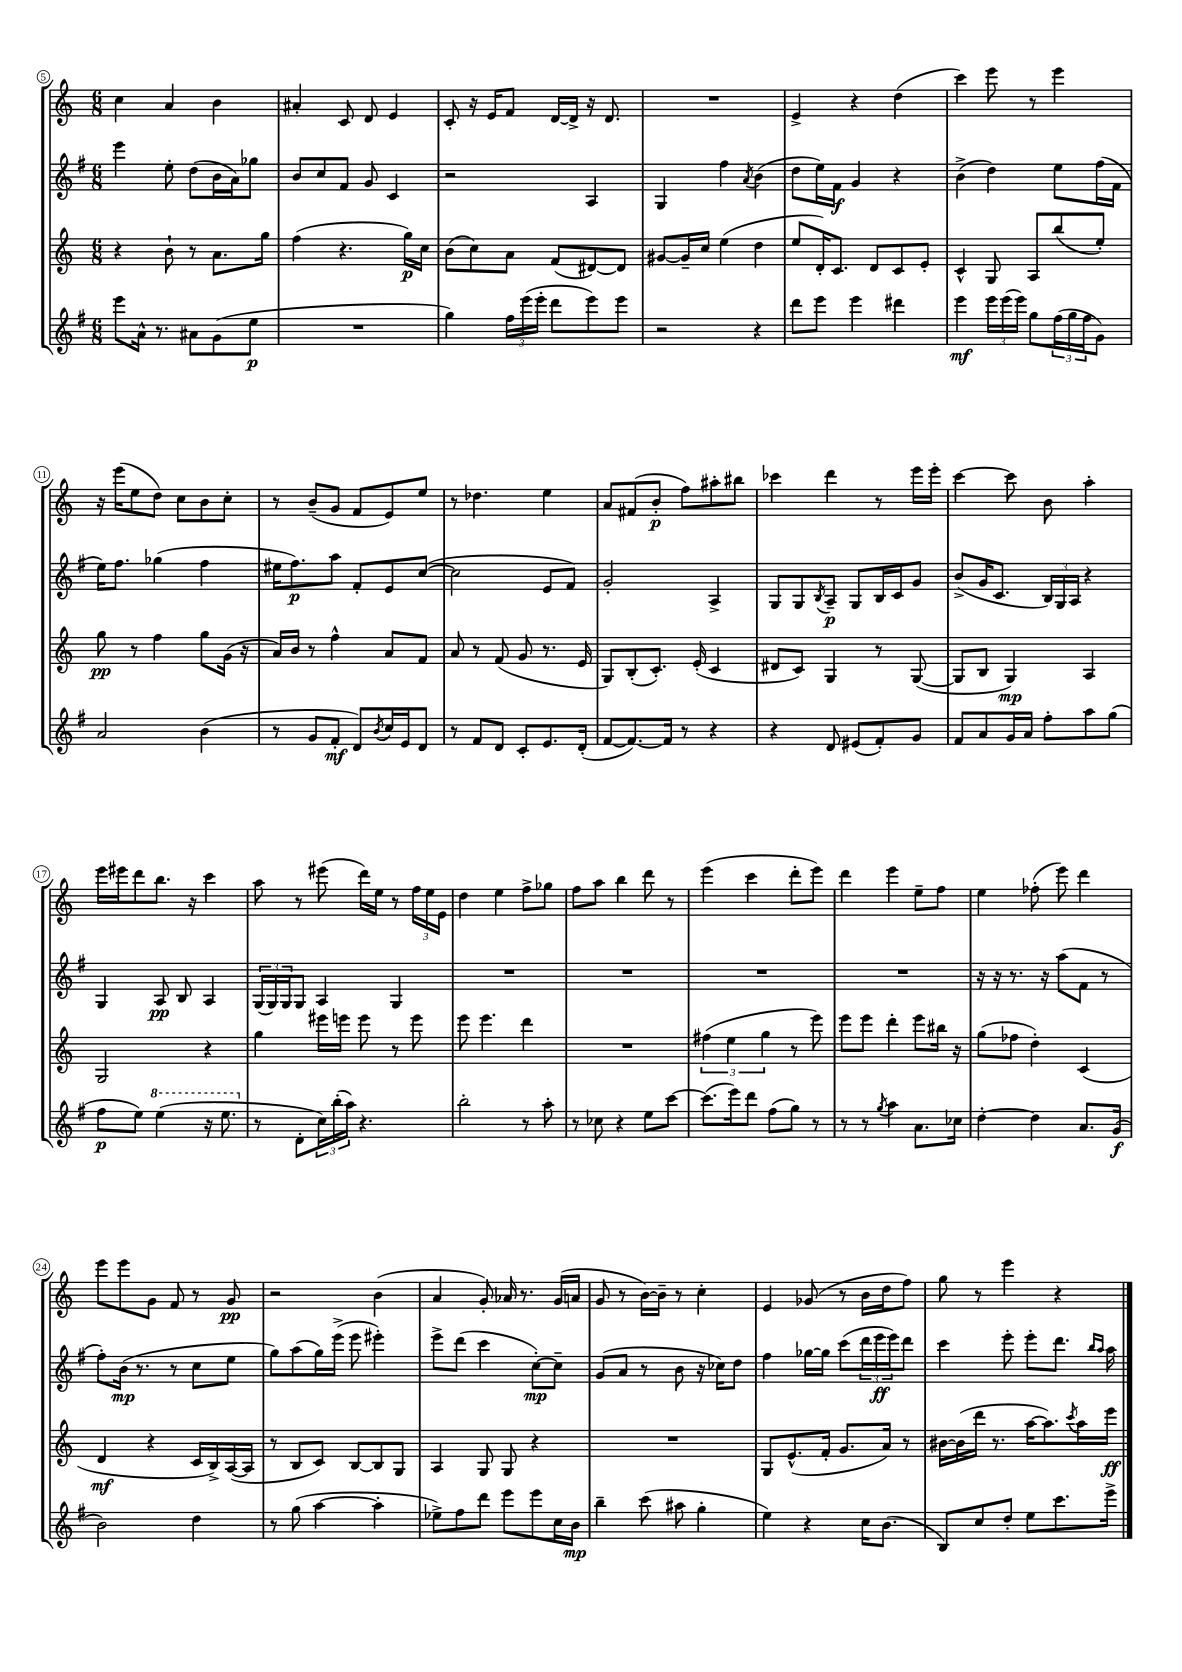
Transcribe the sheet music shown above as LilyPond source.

<<
\new StaffGroup <<
\new Staff = "s0" {
    \clef treble \key c \major \numericTimeSignature \time 6/8
    c''4 a'4 b'4 |
    ais'4-. c'8 d'8 e'4 |
    c'8-. r16 e'16 f'8 d'16~ d'16-> r16 d'8. |
    R2. |
    e'4-> r4 d''4( |
    c'''4) e'''8 r8 e'''4 |
    r16 e'''16( e''8 d''8) c''8 b'8 c''8-. |
    r8 b'8--( g'8 f'8 e'8) e''8 |
    r8 des''4. e''4 |
    a'8 fis'8( b'8-.\p f''8) ais''8-. bis''8 |
    ces'''4 d'''4 r8 e'''16 e'''16-. |
    c'''4~ c'''8 b'8 a''4-. |
    e'''16 eis'''16 d'''8 b''8. r16 c'''4 |
    a''8 r8 eis'''8( d'''16) e''16 r8 \tuplet 3/2 { f''16 e''16 e'16 } |
    d''4 e''4 f''8-> ges''8 |
    f''8 a''8 b''4 d'''8 r8 |
    e'''4( c'''4 d'''8-. e'''8) |
    d'''4 e'''4 e''8-- f''8 |
    e''4 fes''8-.( e'''8) d'''4 |
    e'''8 e'''8 g'8 f'8 r8 g'8\pp |
    r2 b'4( |
    a'4 g'8-.) aes'16 r8. g'16( a'16 |
    g'8 r8 b'16~) b'16-- r8 c''4-. |
    e'4 ges'8( r8 b'16 d''16 f''8) |
    g''8 r8 e'''4 r4 \bar "|." |
}
\new Staff = "s1" {
    \clef treble \key g \major \numericTimeSignature \time 6/8
    e'''4 e''8-. d''8( b'16 a'16) ges''8 |
    b'8 c''8 fis'8 g'8 c'4 |
    r2 a4 |
    g4 fis''4 \acciaccatura { a'8 } b'4( |
    d''8 e''16) fis'16\f g'4 r4 |
    b'4->( d''4) e''8 fis''16( fis'16 |
    e''16) fis''8. ges''4( fis''4 |
    eis''16 fis''8.\p) a''8 fis'8-. e'8 c''8~( |
    c''2 e'8 fis'8) |
    g'2-. a4-> |
    g8 g8 \acciaccatura { b8 } a8--\p g8 b16 c'16 g'8 |
    b'8->( g'16 c'8. \tuplet 3/2 { b16) g16 a16 } r4 |
    g4 a8\pp b8 a4 |
    \tuplet 3/2 { g16( g16) g16 } g8 a4 g4 |
    R2. |
    R2. |
    R2. |
    R2. |
    r16 r16 r8. r16 a''8( fis'8 r8 |
    fis''8-.) b'16\mp( r8. r8 c''8 e''8 |
    g''8) a''8( g''16) e'''16->( e'''8 eis'''4-.) |
    e'''8-> d'''8( c'''4 c''8~-.\mp) c''8-- |
    g'8( a'8 r8 b'8 r16 ces''16) d''8 |
    fis''4 ges''16~ ges''16 c'''8( \tuplet 3/2 { d'''16 e'''16\ff e'''16) } d'''8 |
    c'''4 e'''8-. e'''8-. d'''8. \grace { b''16 a''16 } a''16 \bar "|." |
}
\new Staff = "s2" {
    \clef treble \key c \major \numericTimeSignature \time 6/8
    r4 b'8-! r8 a'8. g''16 |
    f''4( r4. g''16\p) c''16 |
    b'8( c''8) a'8 f'8( dis'8~) dis'8 |
    gis'8~ gis'16-- c''16 e''4( d''4 |
    e''8 d'16-.) c'8. d'8 c'8 e'8-. |
    c'4-^ g8 a8 b''8( e''8-.) |
    g''8\pp r8 f''4 g''8 g'16( r16 |
    a'16) b'16 r8 f''4-^ a'8 f'8 |
    a'8 r8 f'8( g'8 r8. e'16 |
    g8) b8-.( c'8.-.) e'16-.( c'4 |
    dis'8 c'8) g4 r8 g8~( |
    g8 b8 g4\mp) a4 |
    g2 r4 |
    g''4 eis'''16 e'''16 e'''8 r8 e'''8 |
    e'''8 e'''4. d'''4 |
    R2. |
    \tuplet 3/2 { fis''4( e''4 g''4 } r8 e'''8) |
    e'''8 e'''8 d'''4-. e'''8 bis''16 r16 |
    g''8( fes''8 d''4-.) c'4( |
    d'4\mf r4 c'16 b16->) a16~( a16 |
    r8 b8 c'8) b8~ b8 g8 |
    a4 g8 g8 r4 |
    R2. |
    g8 e'8.-^( f'16-. g'8. a'16) r8 |
    bis'16~ bis'16( d'''16 r8. a''16~ a''8.) \acciaccatura { c'''8 } a''16 e'''16\ff \bar "|." |
}
\new Staff = "s3" {
    \clef treble \key g \major \numericTimeSignature \time 6/8
    e'''8 a'16-^ r8. ais'8 g'8( e''8\p |
    R2. |
    g''4) \tuplet 3/2 { fis''16 e'''16( e'''16-. } d'''8 e'''8) e'''8 |
    r2 r4 |
    d'''8 e'''8 e'''4 dis'''4 |
    e'''4\mf \tuplet 3/2 { e'''16 e'''16( e'''16) } g''8 \tuplet 3/2 { fis''16( g''16 fis''16 } g'8) |
    a'2 b'4( |
    r8 g'8 fis'8-.\mf d'8) \acciaccatura { b'8 } c''16 e'16 d'8 |
    r8 fis'8 d'8 c'8-. e'8. d'16-.( |
    fis'8~ fis'8.~) fis'16 r8 r4 |
    r4 d'8 eis'8( fis'8-.) g'8 |
    fis'8 a'8 g'16 a'16 fis''8-. a''8 g''8( |
    fis''8\p e''8) \ottava #1 e'''4( r16 e'''8. \ottava #0 |
    r8 d'8-. \tuplet 3/2 { c''16) b''16-.( a''16) } r4. |
    b''2-. r8 a''8-. |
    r8 ces''8 r4 e''8 c'''8~ |
    c'''8.( e'''16) d'''8 fis''8( g''8) r8 |
    r8 r8 \acciaccatura { g''8 } a''4 a'8. ces''16 |
    d''4~-. d''4 a'8. g'16\f( |
    b'2) d''4 |
    r8 g''8( a''4~ a''4-. |
    ees''8->) fis''8 d'''8 e'''8 e'''8 c''16 b'16\mp |
    b''4-- c'''8( ais''8 g''4-. |
    e''4) r4 c''16 b'8.( |
    b8) c''8 d''8-. e''8 c'''8. e'''16-> \bar "|." |
}
>>
>>
\layout { \context { \Score currentBarNumber = #5 \override BarNumber.stencil = #(make-stencil-circler 0.1 0.3 ly:text-interface::print) } }
